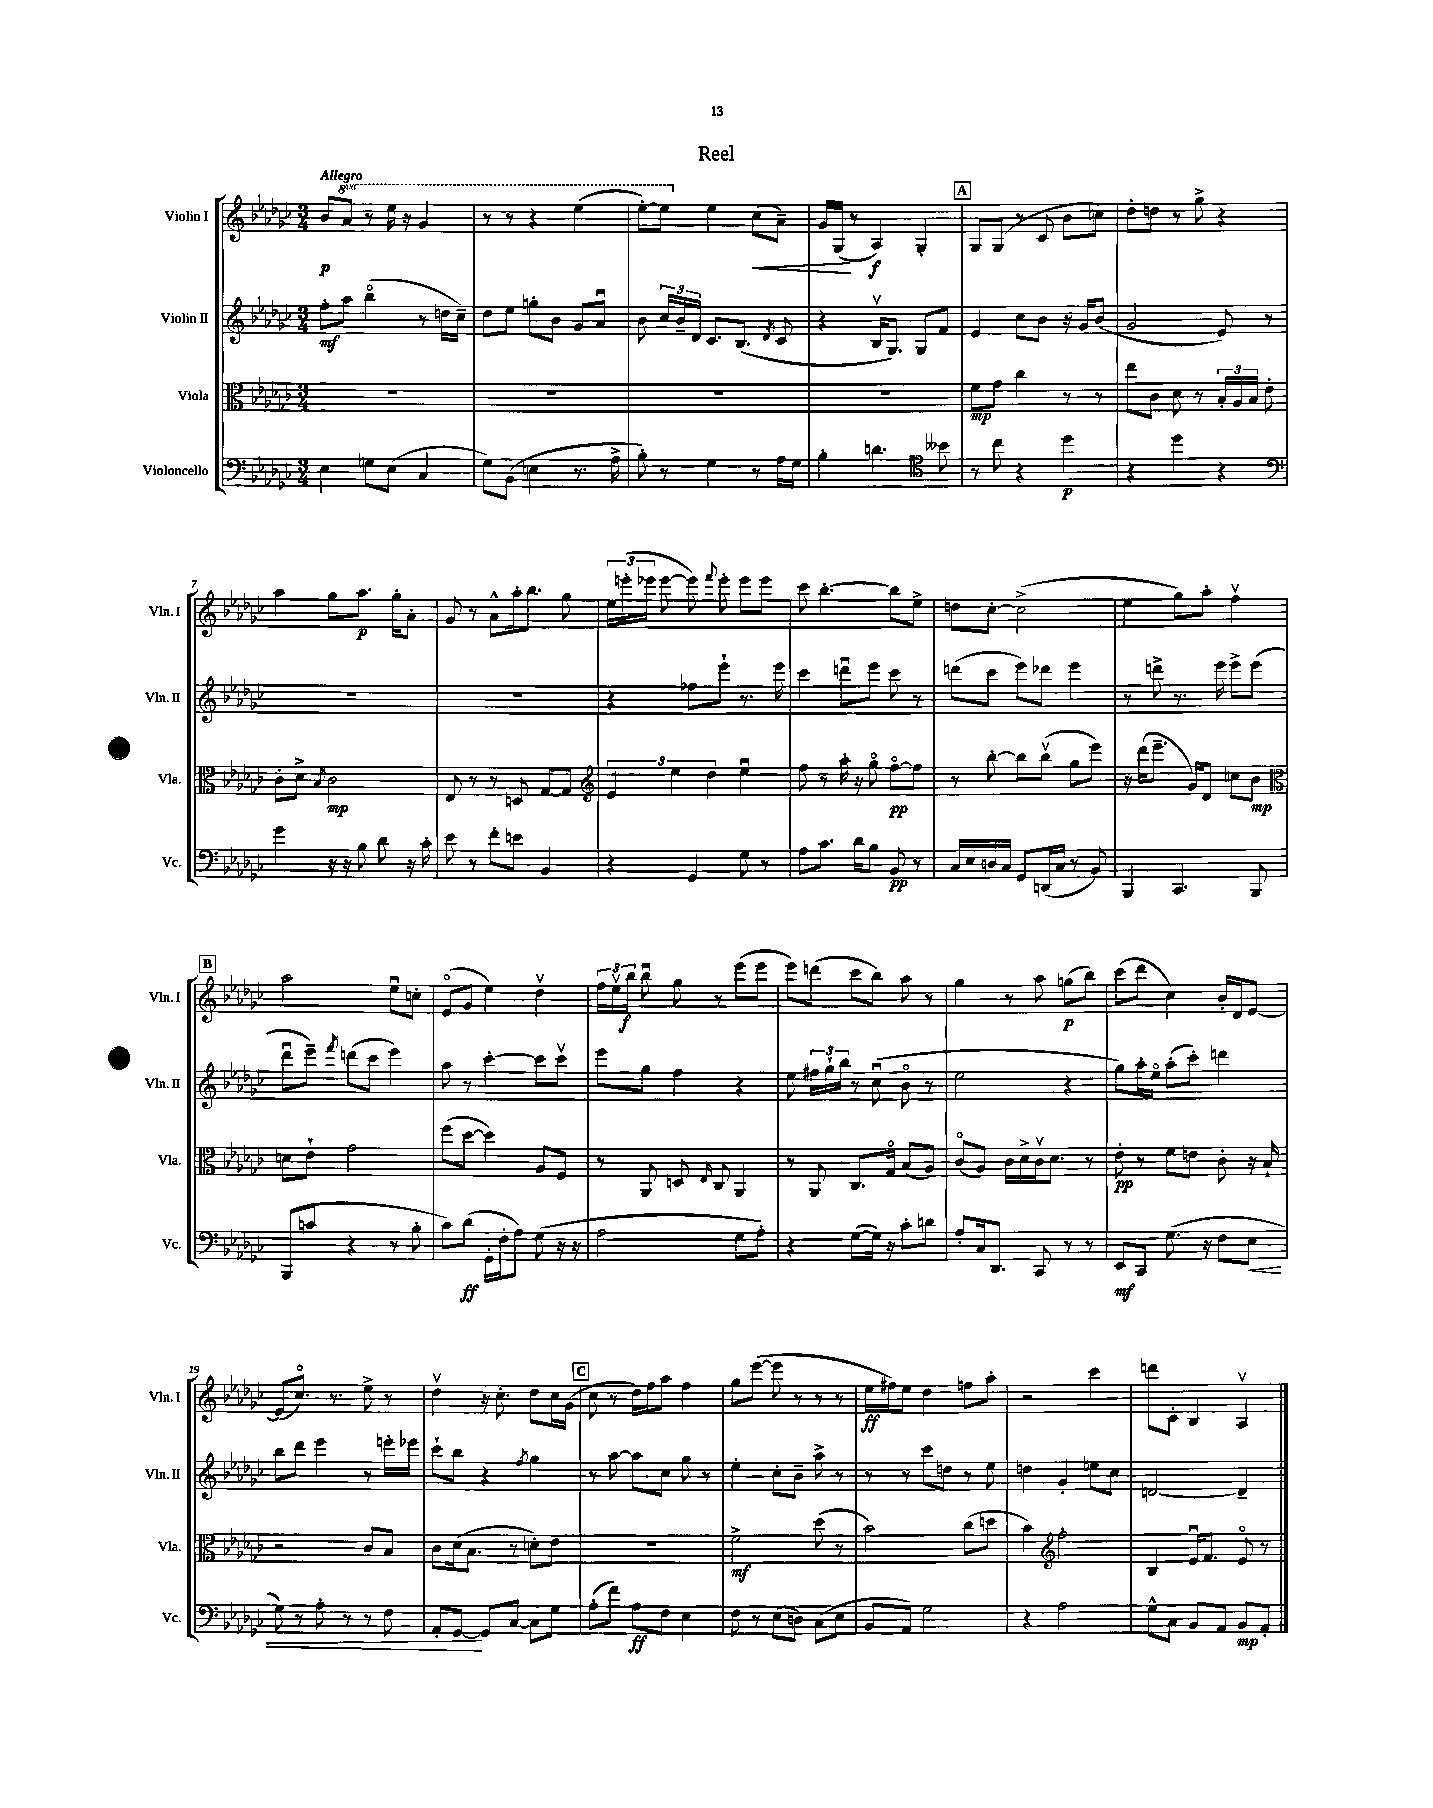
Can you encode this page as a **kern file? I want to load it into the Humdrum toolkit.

**kern	**kern	**kern	**kern
*staff4	*staff3	*staff2	*staff1
*clefF4	*clefC3	*clefG2	*clefG2
*k[b-e-a-d-g-c-]	*k[b-e-a-d-g-c-]	*k[b-e-a-d-g-c-]	*k[b-e-a-d-g-c-]
*M3/4	*M3/4	*M3/4	*M3/4
4E-	2.r	8ff'	8b-
.	.	8aa-	8aa-
8G	.	(4bb-o	8r
(8E-	.	.	16eee-
.	.	.	16r
4C-	.	8r	4gg-
.	.	16dd	.
.	.	16cc-~)	.
=	=	=	=
8G-)	2.r	8dd-	8r
(8BB-	.	8ee-	8r
4E	.	8gg'	4r
.	.	8b-	.
8.r	.	8g-	(4eee-
.	.	8a-u	.
16A-^	.	.	.
=	=	=	=
8B-')	2.r	8b-	[8eee-')
8r	.	24cc-	8eee-]
.	.	24b-~	.
.	.	24d-	.
4G-	.	8.c-	4ee-
.	.	(8.B-	.
8r	.	.	(8cc-
.	.	8qd-	.
16A-	.	8c-	8a-~)
16G-	.	.	.
=	=	=	=
4B-'	2.r	4r	16g-
.	.	.	(16G-
.	.	.	8r
4.d	.	16B-v	4A-)
.	.	8.G-)	.
.	.	8G-	4G-'
*clefC4	*	*	*
8b--	.	8f	.
=	=	=	=
8r	8f	4e-	8G-
8cc-	8g-	.	(8G-
4r	4cc-	8cc-	8r
.	.	8b-	8c-
4dd-	8r	16r	8b-
.	.	16g-	.
.	8r	(8b-	8cc)
=	=	=	=
4r	8ee-	2g-	8dd-'
.	8c-	.	8dd
4dd-	8d-	.	8r
.	8r	.	8gg-^
4r	24B-'	8e-)	4r
.	24A-	.	.
.	24B-	.	.
.	8e-'	8r	.
=	=	=	=
*clefF4	*	*	*
4g-	8c-'	2.r	4aa-
.	8d-^	.	.
.	8qB-	.	.
16r	2c-	.	8gg-
16r	.	.	.
8B-	.	.	8.aa-
8d-	.	.	.
.	.	.	16gg-'
16r	.	.	8a-'
16c-'	.	.	.
=	=	=	=
8e-	8E-	2.r	8g-
8r	8r	.	8r
8f'	8r	.	8a-^^
8e	8D	.	16aa-'
.	.	.	8.bb-
4BB-	[8G-	.	.
.	8G-]	.	8gg-
=	=	=	=
*	*clefG2	*	*
4r	6e-	4r	24ee-
.	.	.	(24eee'
.	.	.	24eee-
.	.	.	[8eee-
.	6ee-	.	.
4GG-	.	8ff-	8eee-])
.	6dd-	.	.
.	.	.	8qqfff
.	.	8eee-`	8eee-'
8G-	4ee-u	8.r	8eee-
8r	.	.	8eee-
.	.	16eee-	.
=	=	=	=
8A-	8ff	4ccc-	8ccc-
8.c-	8r	.	[4.bb-'
.	16aa-'	8dddu	.
16d-	16r	.	.
8B-	8gg-o	8eee-	.
8BB-	[8ffo	8ccc-	8bb-]
8r	8ff]	8r	8ee-^
=	=	=	=
16C-	8r	(8ddd	8dd
16E-	.	.	.
16D	[8bb-'	8ccc-	[8cc-'
16C-	.	.	.
8GG-	8bb-]	8eee-)	(2cc-^]
(16DD	(8bb-v	8ddd-	.
16C-	.	.	.
8r	8gg-	4eee-	.
8BB-)	8eee-)	.	.
=	=	=	=
4BBB-	16r	8r	4ee-
.	(16ddd-	.	.
.	8.eee-~	8ddd^	.
4.CC-	.	8.r	8gg-)
.	16g-)	.	.
.	8d-	.	8aa-'
.	.	16eee-	.
.	8cc	8eee-^	4ffv
8BBB-	8b-	(8eee-	.
=	=	=	=
*	*clefC3	*	*
(8BBB-	8d	8ddd-u	2aa-
8c	8e-`	8eee-~)	.
.	.	8qfff	.
4r	2g-	(8ddd	.
.	.	8ccc-	.
8r	.	4eee-)	8ee-u
8B-'	.	.	8cc'
=	=	=	=
8c-)	(8ff	8aa-	(8e-o
(8d-	[8dd-	8r	8g-
16GG-'	4dd-])	[4ccc-'	4ee-)
16F'	.	.	.
8A-)	.	.	.
(8G-	8A-	8ccc-]	4dd-v
16r	8F	8ccc-v	.
16r	.	.	.
=	=	=	=
2A-	8r	8eee-	24ff
.	.	.	24ee-v
.	.	.	24bb-
.	8AA-	8gg-	8bb-u
.	8D	4ff	8gg-
.	16qqE-	.	.
.	8C-	.	8r
8G-	4AA-	4r	(8eee-
8A-')	.	.	8eee-
=	=	=	=
4r	8r	8ee-	8eee-)
.	8AA-	24ff#	(8ddd
.	.	24gg-`	.
.	.	24bb-	.
([8G-	8.C-	8r	8ccc-
16G-])	.	(8cc-u	8bb-)
16r	16G-o	.	.
8c-'	(8B-	8b-o	8aa-
8d	8A-)	8r	8r
=	=	=	=
8A-'	(8c-o	2ee-	4gg-
16C-	8A-)	.	.
8.DD-	.	.	.
.	16c-	.	8r
.	16d-^	.	.
8CC-	16c-v	.	8aa-
.	8.d-	.	.
8r	.	4r	(8gg
8r	8r	.	8bb-)
=	=	=	=
8EE-	8e-'	8gg-)	(8ccc-
8CC-	8r	16aa-'	8ddd-
.	.	16ee-o	.
(8.G-	8f	(8aa-'	4cc-)
.	8e	8ccc-')	.
16r	.	.	.
8F	8c-'	4ddd	16b-'
.	.	.	16d-
8E-	16r	.	[8e-
.	16B-`	.	.
=	=	=	=
8G-)	2r	8bb-	(8e-]
8r	.	8ddd-	8.cc-o)
8A-'	.	4eee-	.
.	.	.	8.r
8r	.	.	.
8r	8c-	8r	8ee-^
8F	8B-	16eee'	8r
.	.	16eee-	.
=	=	=	=
8AA-'	8c-	8ccc-`	4dd-v
[8GG-	(16d-	8bb-	.
.	8.B-	.	.
8GG-]	.	4r	16r
.	.	.	8.cc-'
[8C-	8r	.	.
.	.	8qff	.
8C-]	8d')	4gg-	8dd-
8G-	8e-	.	16cc-
.	.	.	(16g-
=	=	=	=
(8A-'	2.r	8r	8cc-
8f)	.	[8aa-	8r
8A-	.	8aa-]	16dd-)
.	.	.	16ff
8F	.	8cc-	8aa-
4E-	.	8gg-	4ff
.	.	8r	.
=	=	=	=
8F	2f^	4ee-'	8gg-
8r	.	.	([8eee-
(8E-	.	8cc-'	8eee-]
8D)	.	8b-~	8r
(8C-	(8dd-	8aa-^	8r
8E-	8r	8r	8r
=	=	=	=
8BB-	2b-)	8r	16ee-
.	.	.	16ff#)
8AA-)	.	8r	8ee-
2G-	.	8ccc-	4dd-
.	.	8dd	.
.	(8cc-	8r	8ff
.	8dd	8ee-	8aa-'
=	=	=	=
4r	4b-)	4dd	2r
*	*clefG2	*	*
2A-	2ff'	4g-'	.
.	.	8ee	4ccc-
.	.	8cc-	.
=	=	=	=
8G-^^	4B-	[2d	8ddd
8C-	.	.	8c-'
8BB-	16e-u	.	4B-
.	8.f	.	.
8AA-	.	.	.
8BB-	8e-o	4d~]	4A-v
8AA-'	8r	.	.
==	==	==	==
*-	*-	*-	*-
